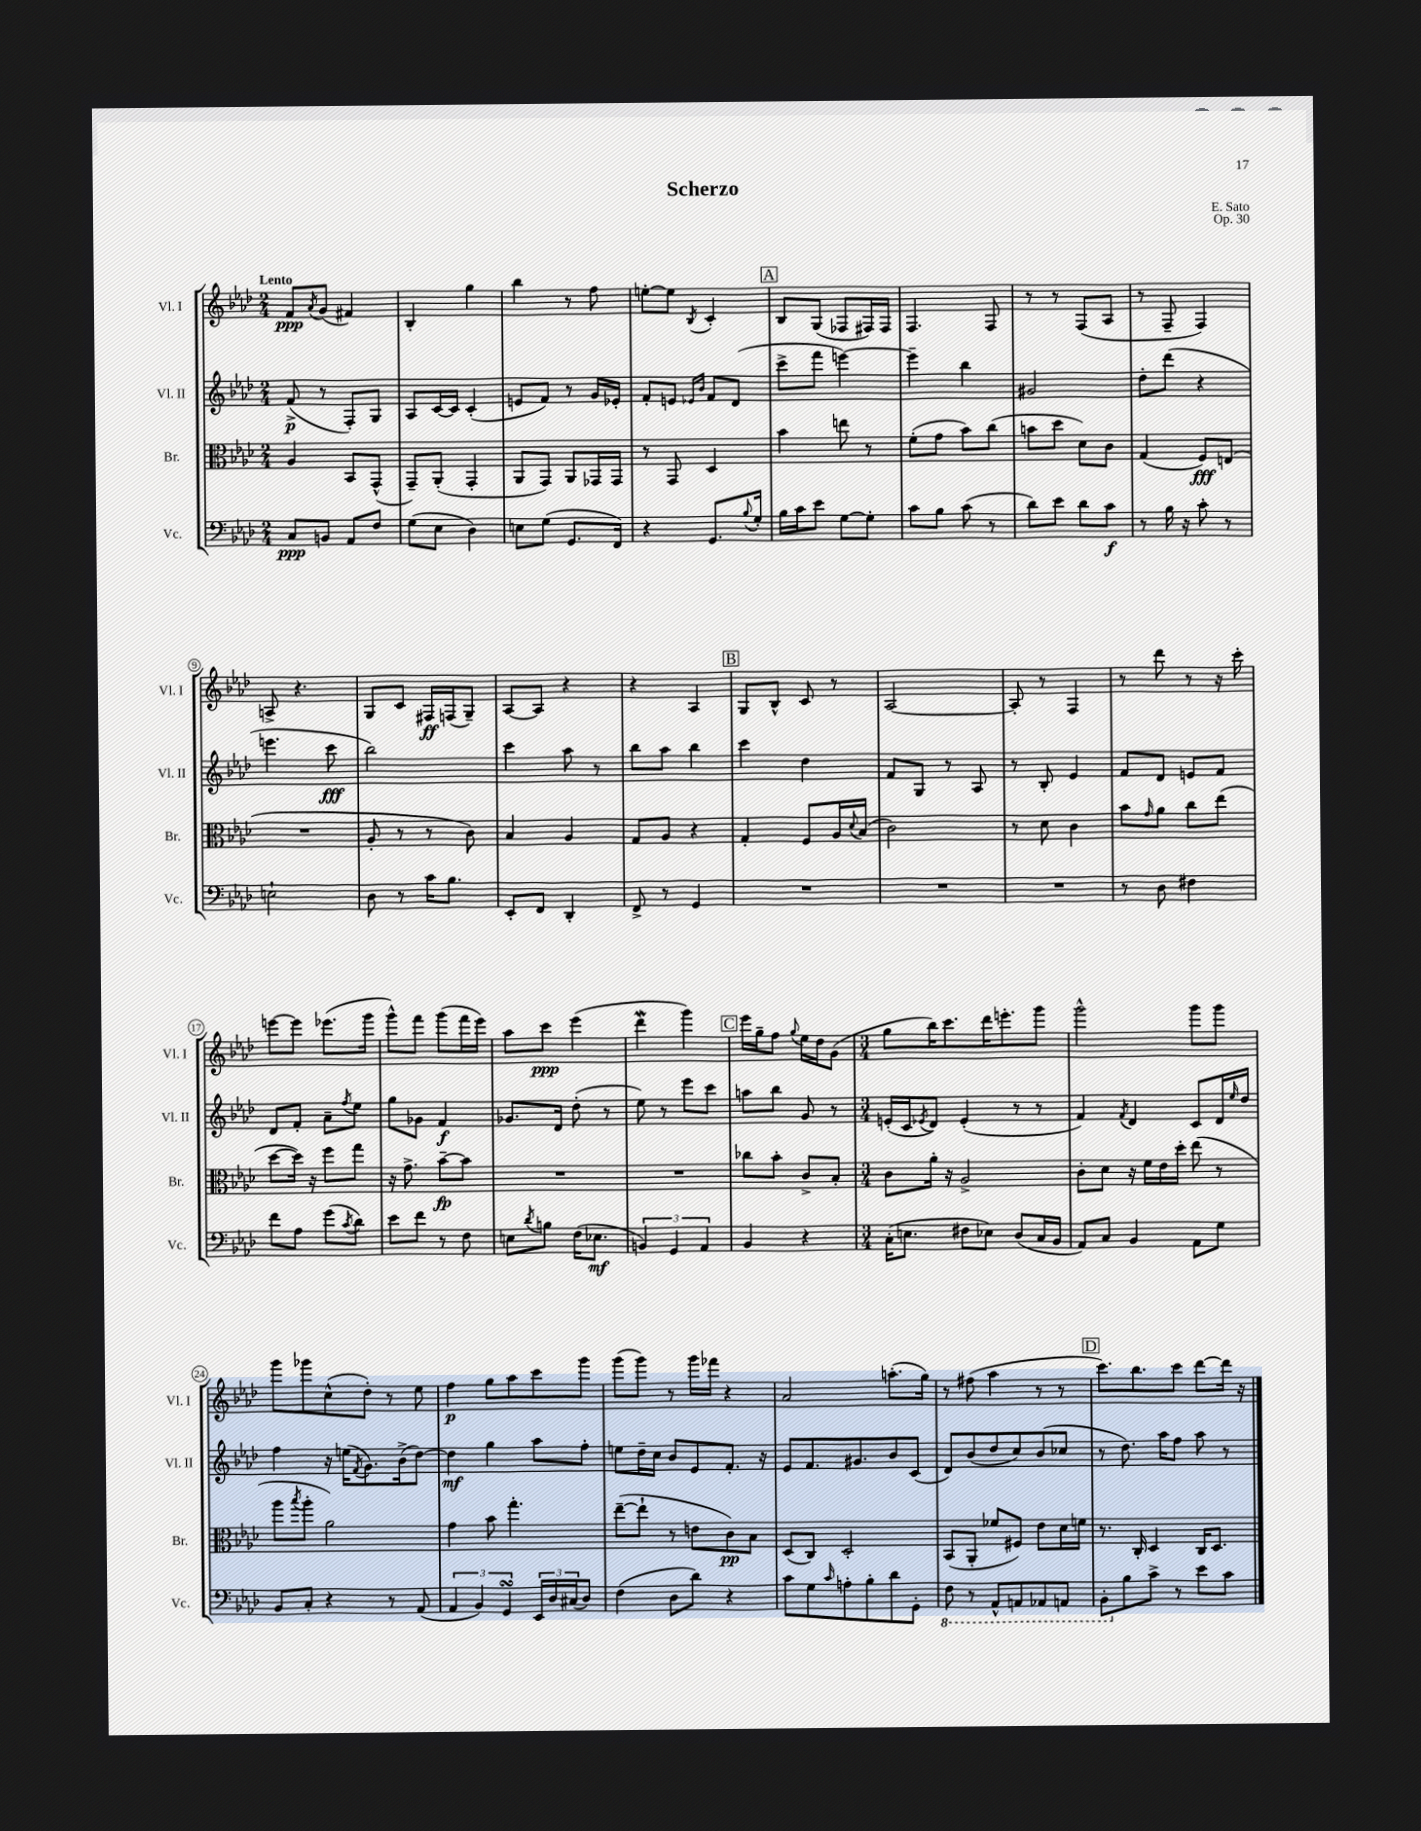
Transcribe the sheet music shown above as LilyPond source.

\header { title = "Scherzo" composer = "E. Sato" opus = "Op. 30" }
<<
\new StaffGroup <<
\new Staff = "s0" \with { instrumentName = "Vl. I" shortInstrumentName = "Vl. I" } {
    \clef treble \key aes \major \numericTimeSignature \time 2/4 \tempo "Lento"
    f'8\ppp \acciaccatura { aes'8 } g'8( fis'4) |
    bes4-. g''4 |
    bes''4 r8 f''8 |
    e''8~-. e''8 \acciaccatura { bes8 } c'4-. |
    \mark \markup { \box "A" } bes8 g8( fes8 fis16) fis16 |
    f4. f8 |
    r8 r8 f8( aes8 |
    r8 f8-- f4) |
    a8-> r4. |
    g8 c'8 fis16\ff f16( g8--) |
    aes8~ aes8 r4 |
    r4 aes4 |
    \mark \markup { \box "B" } g8 bes8-^ c'8 r8 |
    aes2~ |
    aes8-. r8 f4 |
    r8 des'''8 r8 r16 c'''16-. |
    e'''8~ e'''8 ees'''8.( g'''16 |
    g'''8-^) f'''8 g'''8( f'''16 ees'''16) |
    aes''8 c'''8\ppp ees'''4( |
    des'''4\mordent g'''4) |
    \mark \markup { \box "C" } ees'''16 g''16-- f''8 \appoggiatura { g''8 } ees''16 des''16 g'8( |
    \numericTimeSignature \time 3/4 g''8 bes''16) c'''8. des'''16 e'''8.-. g'''8 |
    g'''2-^ g'''8 g'''8 |
    g'''8 ges'''8 c''8-^( des''8-.) r8 ees''8 |
    f''4\p g''8 aes''8 c'''8 g'''8 |
    g'''8( g'''8) r8 g'''16 fes'''16 r4 |
    aes'2 a''8.-.( g''16) |
    r8 fis''8( aes''4 r8 r8 |
    \mark \markup { \box "D" } c'''8.) bes''8. c'''8 des'''8~ des'''16 r16 \bar "|." |
}
\new Staff = "s1" \with { instrumentName = "Vl. II" shortInstrumentName = "Vl. II" } {
    \clef treble \key aes \major \numericTimeSignature \time 2/4
    f'8->\p( r8 f8-.) g8 |
    aes8 c'16~ c'16 c'4-.( |
    e'8 f'8) r8 g'16 ees'16-. |
    f'8-. e'8 \grace { ees'16 bes'16 } f'8 des'8( |
    \mark \markup { \box "A" } c'''8-> f'''8 e'''4~) |
    e'''4-- bes''4 |
    gis'2 |
    des''8-. des'''8( r4 |
    e'''4. c'''8\fff |
    bes''2) |
    c'''4 aes''8 r8 |
    bes''8 aes''8 bes''4 |
    \mark \markup { \box "B" } c'''4 des''4 |
    f'8 g8 r8 aes8 |
    r8 bes8-. ees'4 |
    f'8 des'8 e'8 f'8 |
    des'8 f'8-. aes'8-- \acciaccatura { f''8 } ees''8 |
    g''8 ges'8 f'4\f |
    ges'8. des'16 des''8-.( r8 |
    ees''8) r8 ees'''8 c'''8 |
    \mark \markup { \box "C" } a''8 bes''8 g'8 r8 |
    \numericTimeSignature \time 3/4 e'16-.( c'16 \acciaccatura { ees'8 } des'8) ees'4-.( r8 r8 |
    f'4) \acciaccatura { f'8 } des'4 c'8 des'16 \grace { ees''16 } des''16 |
    f''4 r16 e''16( \acciaccatura { f'8 } g'8.) bes'16->( des''8~) |
    des''4\mf g''4 aes''8 f''8-. |
    e''8 des''16-- c''16 bes'8 ees'8 f'8.-. r16 |
    ees'8 f'8. gis'8. bes'8 c'8( |
    des'8) bes'8( des''8 c''8) bes'8( ces''8 |
    \mark \markup { \box "D" } r8 des''8.) aes''16 f''8 aes''8 r8 \bar "|." |
}
\new Staff = "s2" \with { instrumentName = "Br." shortInstrumentName = "Br." } {
    \clef alto \key aes \major \numericTimeSignature \time 2/4
    aes4 bes,8 g,8-^( |
    g,8--) aes,8-.( g,4-. |
    aes,8 g,8) aes,8 ges,16 ges,16 |
    r8 g,8 des4 |
    \mark \markup { \box "A" } bes'4 e''8 r8 |
    f'8-.( g'8 bes'8) c''8( |
    b'8 des''8 des'8) c'8 |
    g4( f8\fff) e8( |
    R2 |
    aes8-. r8 r8 c'8) |
    bes4 aes4 |
    g8 aes8 r4 |
    \mark \markup { \box "B" } g4-. f8 aes16 \appoggiatura { des'8 } bes16( |
    c'2) |
    r8 des'8 c'4 |
    bes'8 \grace { g'16 } aes'8 c''8 ees''8( |
    des''8~ des''16) r16 f''8 g''8 |
    r16 g'8.-> bes'8~--\fp bes'8 |
    R2 |
    R2 |
    \mark \markup { \box "C" } ces''8 bes'8-. c'8-> bes8-. |
    \numericTimeSignature \time 3/4 c'8 aes'16-. r16 aes2-> |
    c'8-. des'8 r16 f'16 ees'16 des''16-. ees''8( r8 |
    aes''8 \acciaccatura { bes''8 } aes''8-. aes'2) |
    g'4 bes'8 g''4.-. |
    ees''8~--( ees''8-! r8 e'8 c'8\pp) bes8 |
    des8( c8) des2-. |
    bes,8( aes,8-. fes'8 fis8) ees'8 des'16 f'16 |
    \mark \markup { \box "D" } r8. c16-. des4 c16 des8. \bar "|." |
}
\new Staff = "s3" \with { instrumentName = "Vc." shortInstrumentName = "Vc." } {
    \clef bass \key aes \major \numericTimeSignature \time 2/4
    c8\ppp b,8 aes,8 f8 |
    g8( ees8 des4) |
    e8 g8( g,8. f,16) |
    r4 g,8. \appoggiatura { bes8 } g16-. |
    \mark \markup { \box "A" } bes16 c'16 ees'8 g8~ g8-. |
    c'8 bes8 c'8( r8 |
    des'8) ees'8 des'8 c'8\f |
    r8 bes16 r16 c'8-. r8 |
    e2-! |
    des8 r8 c'16 bes8. |
    ees,8-. f,8 des,4-. |
    f,8-> r8 g,4 |
    \mark \markup { \box "B" } R2 |
    R2 |
    R2 |
    r8 des8 fis4 |
    f'8 aes8 g'8( \acciaccatura { c'8 } des'8) |
    ees'8 f'8 r8 f8 |
    e8 \acciaccatura { des'8 } b8 f16( ees8.\mf |
    \tuplet 3/2 { b,4) g,4 aes,4 } |
    \mark \markup { \box "C" } bes,4 r4 |
    \numericTimeSignature \time 3/4 c16-.( e8. fis8 ees8) des8( c16 bes,16 |
    aes,8) c8 bes,4 aes,8 g8 |
    bes,8 c8-. r4 r8 aes,8( |
    \tuplet 3/2 { aes,4 bes,4) g,4\turn } \tuplet 3/2 { ees,16 des16 cis16( } des8) |
    f4( des8 des'8) r4 |
    c'8 g8 \grace { c'16 } a8-. bes8-. des'8 g,8-. |
    \ottava #-1 f,8 r8 aes,,8-^ a,,8 aes,,8 a,,8 |
    \mark \markup { \box "D" } bes,,8-. \ottava #0 bes8 c'8-> r8 ees'8 c'8 \bar "|." |
}
>>
>>
\layout { \context { \Score \override BarNumber.stencil = #(make-stencil-circler 0.1 0.3 ly:text-interface::print) } }
